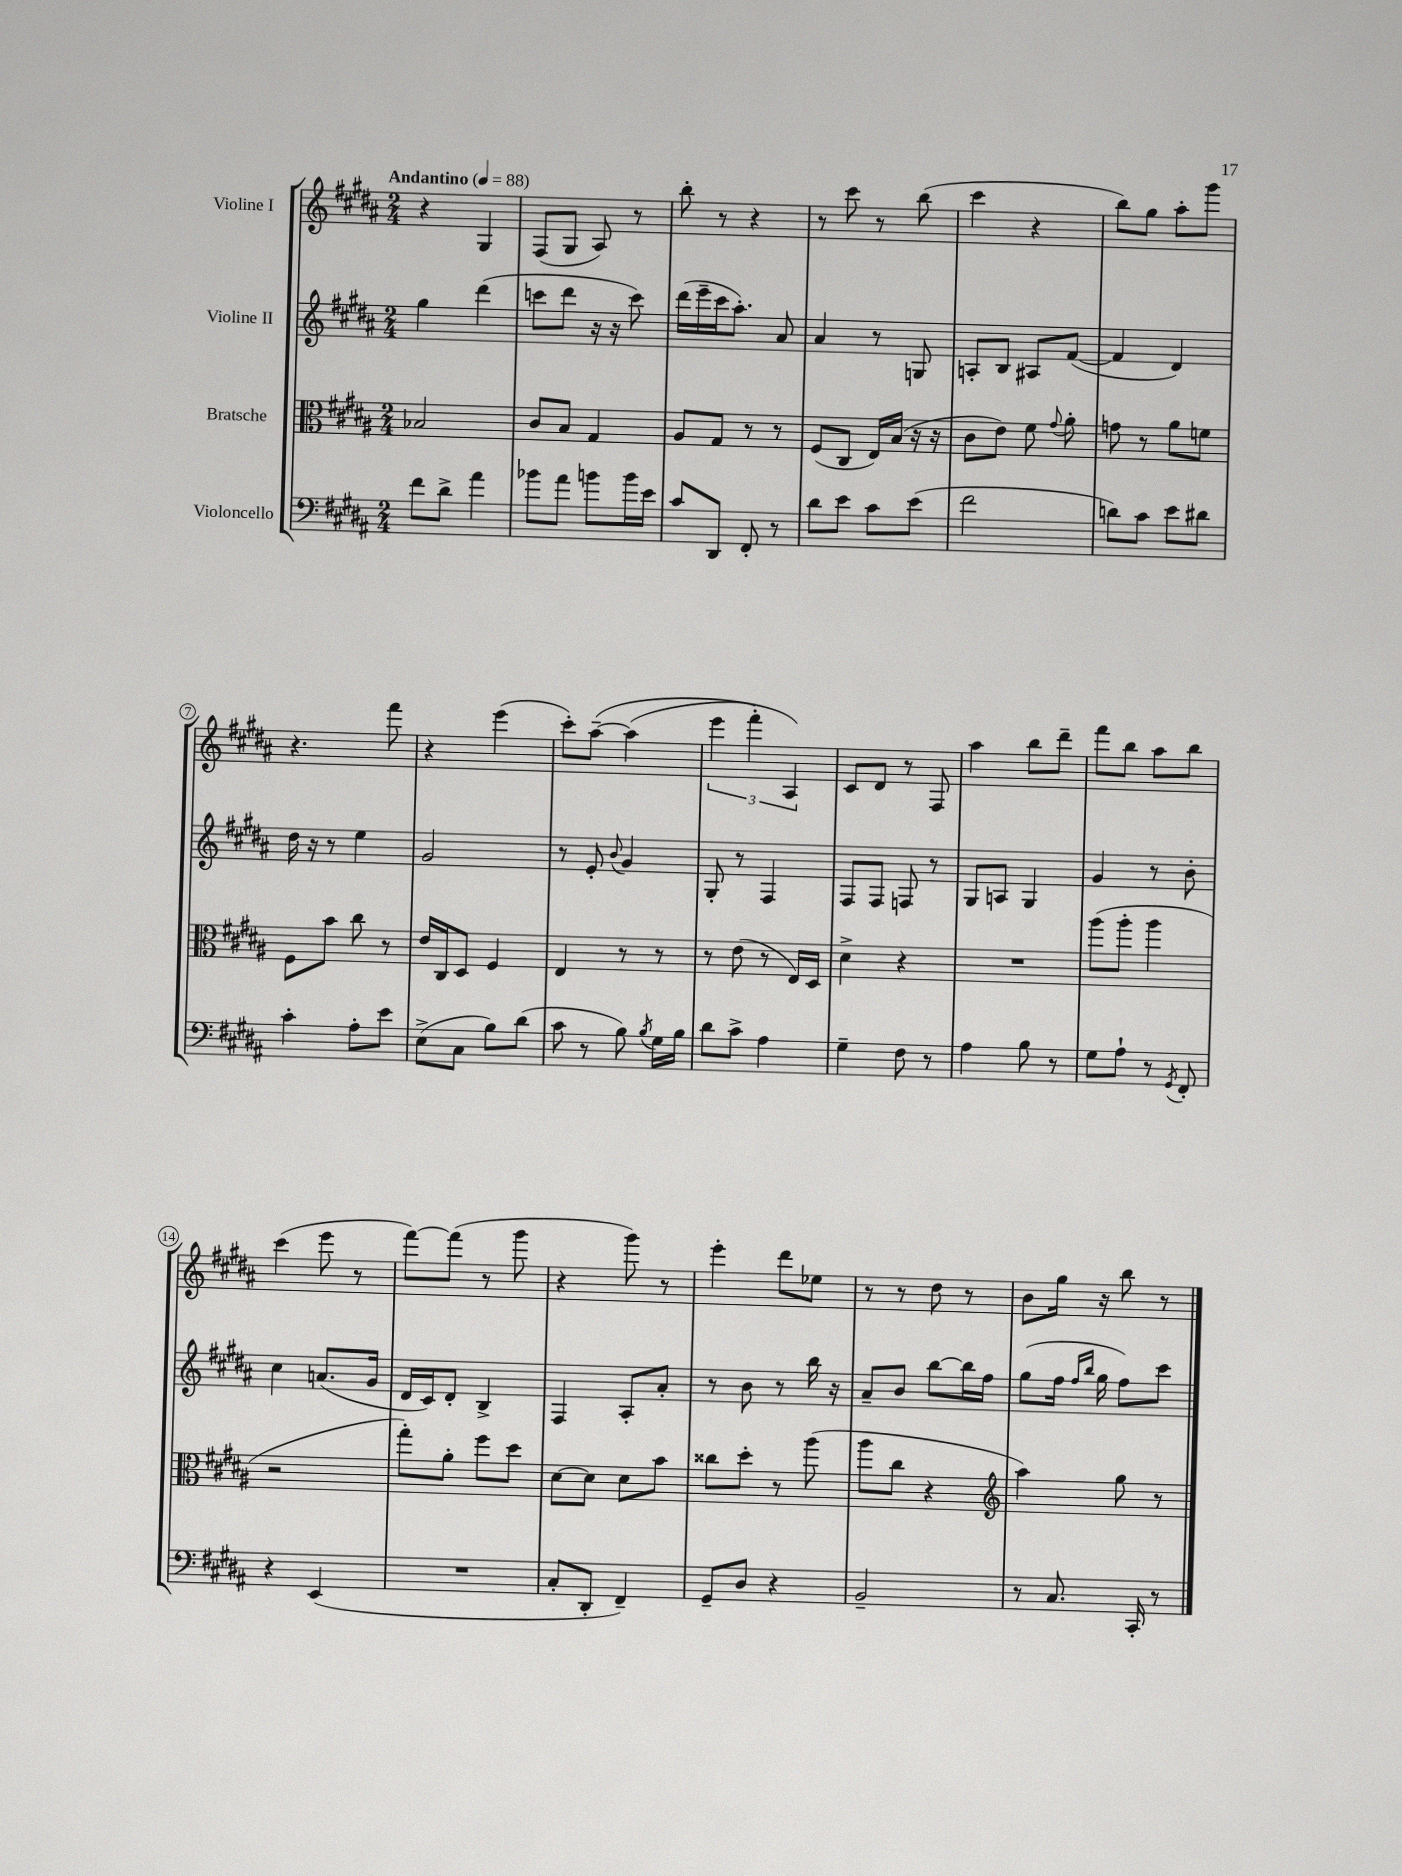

**kern	**kern	**kern	**kern
*part4	*part3	*part2	*part1
*staff4	*staff3	*staff2	*staff1
*I"Violoncello	*I"Bratsche	*I"Violine II	*I"Violine I
*clefF4	*clefC3	*clefG2	*clefG2
*k[f#c#g#d#a#]	*k[f#c#g#d#a#]	*k[f#c#g#d#a#]	*k[f#c#g#d#a#]
*M2/4	*M2/4	*M2/4	*M2/4
*MM88	*MM88	*MM88	*MM88
=1	=1	=1	=1
!	!	!	!LO:TX:a:B:t=Andantino
8f#\L	2B-X/	4gg#\	4r
8d#^\J	.	.	.
4a#\	.	(4ddd#\	4G#/
=2	=2	=2	=2
8b-X\L	8c#/L	8cccn\L	(8F#/L
8a#\J	8B/J	8ddd#\J	8G#/J
8bn\L	4G#/	16r	8A#/)
.	.	16r	.
16b\L	.	8ccc\)	8r
16e\JJ	.	.	.
=3	=3	=3	=3
8c#/L	8A#/L	(16ddd#\LL	8bb'\
.	.	16eee~\	.
8DD#/J	8G#/J	16ccc#\J	8r
.	.	8.aa#'\J)	.
8FF#'/	8r	.	4r
8r	8r	8a#/	.
=4	=4	=4	=4
8d#\L	(8F#/L	4a#/	8r
8e\J	8C#/J	.	8ccc#\
8c#\L	16E/LL)	8r	8r
.	(16B/JJ	.	.
(8e\J	16r	8Gn/	(8bb\
.	16r	.	.
=5	=5	=5	=5
2f#\	8c#\L	8An'/L	4ccc#\
.	8e\J)	8B/J	.
.	8f#\	8A#X/L	4r
.	8qqg#/	.	.
.	8a#'\	([8f#/J	.
=6	=6	=6	=6
8dn\L)	8gn\	4f#/]	8bb\L)
8c#\J	8r	.	8gg#\J
8e\L	8a#\L	4d#/)	8aa#'\L
8d#X\J	8fn\J	.	8ggg#\J
!!LO:LB:g=z
=7	=7	=7	=7
4c#'\	8F#\L	16dd#\	4.r
.	.	16r	.
.	8b\J	8r	.
8A#'\L	8cc#\	4ee\	.
8e\J	8r	.	8fff#\
=8	=8	=8	=8
(8E^\L	16e/LL	2g#/	4r
.	16C#/J	.	.
8C#\J	8D#/J	.	.
8B\L)	4F#/	.	(4eee\
(8d#\J	.	.	.
=9	=9	=9	=9
8c#\	4E/	8r	8ccc#'\L)
8r	.	8e'/	([8aa#~\J
.	.	8qqb/	.
8B\)	8r	4g#/	(4aa#\]
8qB/	.	.	.
16G#\LL	8r	.	.
16B\JJ	.	.	.
=10	=10	=10	=10
8d#\L	8r	8G#'/	6eee\
8c#^\J	(8e\	8r	.
.	.	.	6fff#'\)
4A#\	8r	4F#/	.
.	.	.	6A#/)
.	16E/LL)	.	.
.	16D#/JJ	.	.
=11	=11	=11	=11
4G#~\	4d#^\	8F#/L	8c#/L
.	.	8F#/J	8d#/J
8F#\	4r	8Fn/	8r
8r	.	8r	8F#/
=12	=12	=12	=12
4A#\	2r	8G#/L	4aa#\
.	.	8An/J	.
8B\	.	4G#/	8bb\L
8r	.	.	8ddd#~\J
=13	=13	=13	=13
8G#\L	(8aa#\L	4g#/	8fff#\L
8A#`\J	8aa#'\J	.	8bb\J
8r	4aa#\	8r	8aa#\L
8qGG#/	.	.	.
8FF#'/	.	8b'\	8bb\J
!!LO:LB:g=z
=14	=14	=14	=14
4r	2r	4cc#\	(4ccc#\
(4EE/	.	(8.an/L	8eee\
.	.	.	8r
.	.	16g#/Jk	.
=15	=15	=15	=15
2r	8gg#'\L)	16d#/LL	[8fff#\L)
.	.	16c#/J)	.
.	8a#'\J	8d#'/J	(8fff#\J]
.	8ff#\L	4B^/	8r
.	8dd#\J	.	8ggg#\
=16	=16	=16	=16
8C#'/L	[8d#\L	4F#/	4r
8DD#'/J	8d#\J]	.	.
4FF#~/)	8d#\L	8A#'/L	8ggg#\)
.	8b\J	8a#'/J	8r
=17	=17	=17	=17
8GG#~/L	8cc##X\L	8r	4eee'\
8D#/J	8dd#'\J	8b\	.
4r	8r	8r	8ddd#\L
.	(8aa#\	16bb\	8ee-X\J
.	.	16r	.
=18	=18	=18	=18
2BB~/	8aa#\L	8a#~/L	8r
.	8cc#\J	8b/J	8r
.	4r	[8bb\L	8dd#\
.	.	16bb\L]	8r
.	.	16ff#\JJ	.
=19	=19	=19	=19
*	*clefG2	*	*
8r	4aa#\)	(8gg#\L	8b\L
8.C#/	.	16ff#\Jk	16gg#\Jk
.	.	16qqff#/LL	.
.	.	16qqbb/JJ	.
.	.	16gg#\	16r
.	8gg#\	8ff#\L)	8bb\
16CC#'/	.	.	.
8r	8r	8ccc#\J	8r
==	==	==	==
*-	*-	*-	*-
